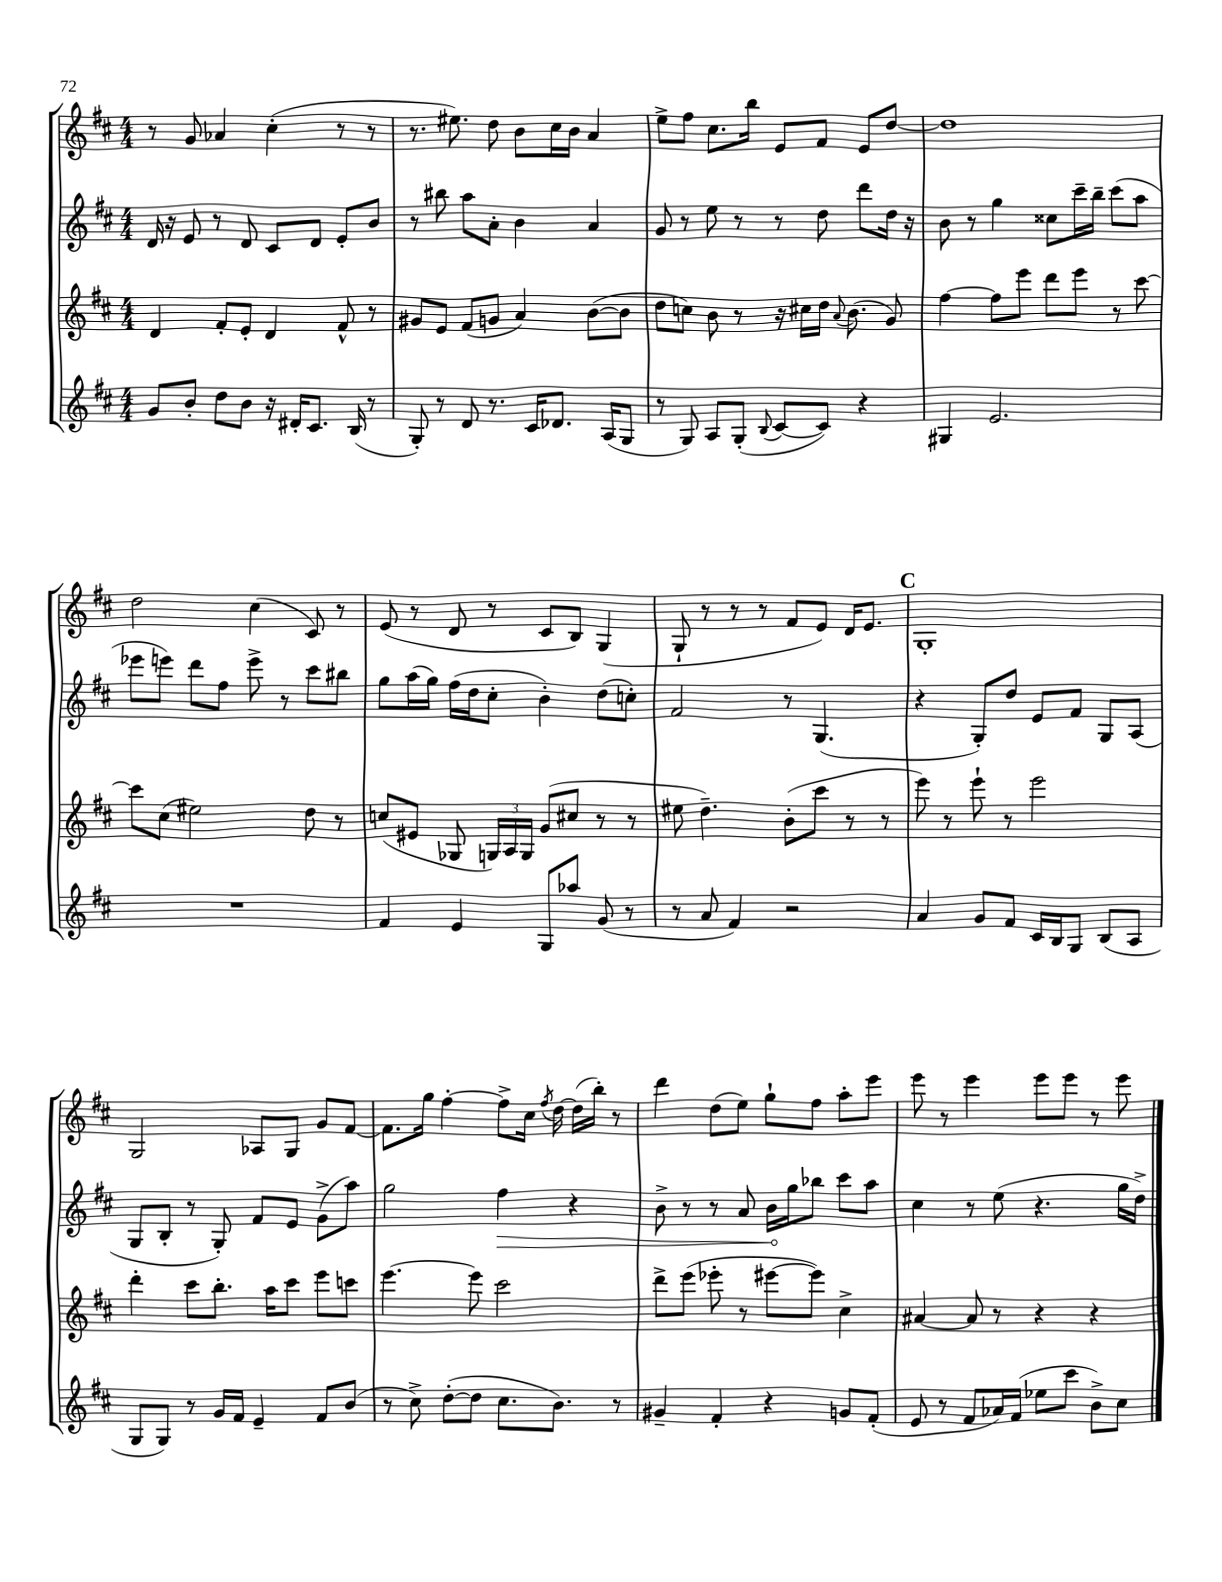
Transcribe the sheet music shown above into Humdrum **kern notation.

**kern	**kern	**kern	**dynam	**kern
*part4	*part3	*part2	*part2	*part1
*staff4	*staff3	*staff2	*staff2	*staff1
*clefG2	*clefG2	*clefG2	*	*clefG2
*k[f#c#]	*k[f#c#]	*k[f#c#]	*	*k[f#c#]
*M4/4	*M4/4	*M4/4	*	*M4/4
=14	=14	=14	=14	=14
8g/L	4d/	16d/	.	8r
.	.	16r	.	.
8b'/J	.	8e/	.	8g/
8dd\L	8f#'/L	8r	.	4a-X/
8b\J	8e'/J	8d/	.	.
16r	4d/	8c#/L	.	(4cc#'\
16d#X'/KL	.	.	.	.
8.c#/J	.	8d/J	.	.
.	8f#^^/	8e'/L	.	8r
(16B/	.	.	.	.
8r	8r	8b/J	.	8r
=15	=15	=15	=15	=15
8G'/)	8g#X/L	8r	.	8.r
8r	8e/J	8bb#X\	.	.
.	.	.	.	8.ee#X\)
8d/	(8f#/L	8aa\L	.	.
8.r	8gn/J	8a'\J	.	8dd\
.	4a/)	4b\	.	8b\L
16c#/KL	.	.	.	.
8.d-X/J	.	.	.	16cc#\L
.	.	.	.	16b\JJ
.	([8b\L	4a/	.	4a/
(16A/KL	.	.	.	.
8G/J	8b\J]	.	.	.
=16	=16	=16	=16	=16
8r	8dd\L	8g/	.	8ee^\L
8G/)	8ccn\J)	8r	.	8ff#\J
8A/L	8b\	8ee\	.	8.cc#\L
(8G'/J	8r	8r	.	.
.	.	.	.	16bb\Jk
8qqB/	.	.	.	.
[8c#/L	16r	8r	.	8e/L
.	16cc#X\LL	.	.	.
8c#/J])	16dd\JJ	8dd\	.	8f#/J
.	8qqa/	.	.	.
.	(8.b\	.	.	.
4r	.	8ddd\L	.	8e/L
.	8g/)	16dd\Jk	.	[8dd/J
.	.	16r	.	.
=17	=17	=17	=17	=17
4G#X/	[4ff#\	8b\	.	1dd]
.	.	8r	.	.
2.e/	8ff#\L]	4gg\	.	.
.	8eee\J	.	.	.
.	8ddd\L	8cc##X\L	.	.
.	8eee\J	16ccc#~\L	.	.
.	.	16bb~\JJ	.	.
.	8r	(8ccc#\L	.	.
.	[8ccc#\	8aa\J	.	.
!!LO:LB:g=z
=18	=18	=18	=18	=18
1r	8ccc#\L]	8eee-X\L	.	2dd\
.	(8cc#\J	8eeen\J)	.	.
.	2ee#X\)	8ddd\L	.	.
.	.	8ff#\J	.	.
.	.	8eee^\	.	(4cc#\
.	.	8r	.	.
.	8dd\	8ccc#\L	.	8c#/)
.	8r	8bb#X\J	.	8r
=19	=19	=19	=19	=19
4f#/	(8ccn/L	8gg\L	.	(8e/
.	8e#X/J	(16aa\L	.	8r
.	.	16gg\JJ)	.	.
4e/	8G-X/	(16ff#\LL	.	8d/
.	.	16dd\J	.	.
.	24Gn/LL)	8cc#'\J	.	8r
.	24A/	.	.	.
.	24G/JJ	.	.	.
8G/L	(8g/L	4b'\)	.	8c#/L
8aa-X/J	8cc#X/J	.	.	8B/J)
(8g/	8r	(8dd\L	.	(4G/
8r	8r	8ccn'\J)	.	.
=20	=20	=20	=20	=20
8r	8ee#X\	2f#/	.	8G`/
8a/	4.dd~\)	.	.	8r
4f#/)	.	.	.	8r
.	.	.	.	8r
2r	(8b'\L	8r	.	8f#/L
.	8ccc#\J	(4.G/	.	8e/J)
.	8r	.	.	16d/KL
.	.	.	.	8.e/J
.	8r	.	.	.
!!LO:REH:place=s1:t=C
=21	=21	=21	=21	=21
4a/	8eee\)	4r	.	1G'
.	8r	.	.	.
8g/L	8eee`\	8G'/L)	.	.
8f#/J	8r	8dd/J	.	.
16c#/LL	2eee\	8e/L	.	.
16B/J	.	.	.	.
8G/J	.	8f#/J	.	.
(8B/L	.	8G/L	.	.
8A/J	.	(8A/J	.	.
!!LO:LB:g=z
=22	=22	=22	=22	=22
8G/L	4ddd'\	8G/L	.	2G/
8G/J)	.	8B'/J	.	.
8r	8ccc#\L	8r	.	.
16g/LL	8.bb'\J	8G'/)	.	.
16f#/JJ	.	.	.	.
4e~/	.	8f#/L	.	8A-X/L
.	16aa\KL	.	.	.
.	8ccc#\J	8e/J	.	8G/J
8f#/L	8eee\L	(8g^\L	.	8g/L
(8b/J	8cccn\J	8aa\J)	.	[8f#/J
=23	=23	=23	=23	=23
8r	[4.eee\	2gg\	.	8.f#\L]
8cc#^\)	.	.	.	.
.	.	.	.	16gg\Jk
([8dd'\L	.	.	.	[4ff#'\
8dd\J]	8eee\]	.	.	.
!	!	!	!LO:HP:b	!
8.cc#\L	2ccc#\	4ff#\	>	8ff#^\L]
.	.	.	.	16cc#\Jk
.	.	.	.	8qff#/
8.b\J)	.	.	.	[16dd\
.	.	4r	.	(16dd\LL]
.	.	.	.	16bb'\JJ)
8r	.	.	.	8r
=24	=24	=24	=24	=24
4g#X~/	8ddd^\L	8b^\	.	4ddd\
.	(8eee\J	8r	.	.
4f#'/	8eee-X'\	8r	.	(8dd\L
.	8r	8a/	.	8ee\J)
4r	[8eee#X\L	16b\LL	.	8gg`\L
.	.	16gg\J	]	.
.	8eee#\J])	8bb-X\J	.	8ff#\J
8gn/L	4cc#^\	8ccc#\L	.	8aa'\L
(8f#'/J	.	8aa\J	.	8eee\J
=25	=25	=25	=25	=25
8e/	[4a#X/	4cc#\	.	8eee\
8r	.	.	.	8r
8f#/L	8a#/]	8r	.	4eee\
16a-X/L)	8r	(8ee\	.	.
(16f#/JJ	.	.	.	.
8ee-X\L	4r	4.r	.	8eee\L
8ccc#\J	.	.	.	8eee\J
8b^\L)	4r	.	.	8r
8cc#\J	.	16gg\LL	.	8eee\
.	.	16dd^\JJ)	.	.
==	==	==	==	==
*-	*-	*-	*-	*-
